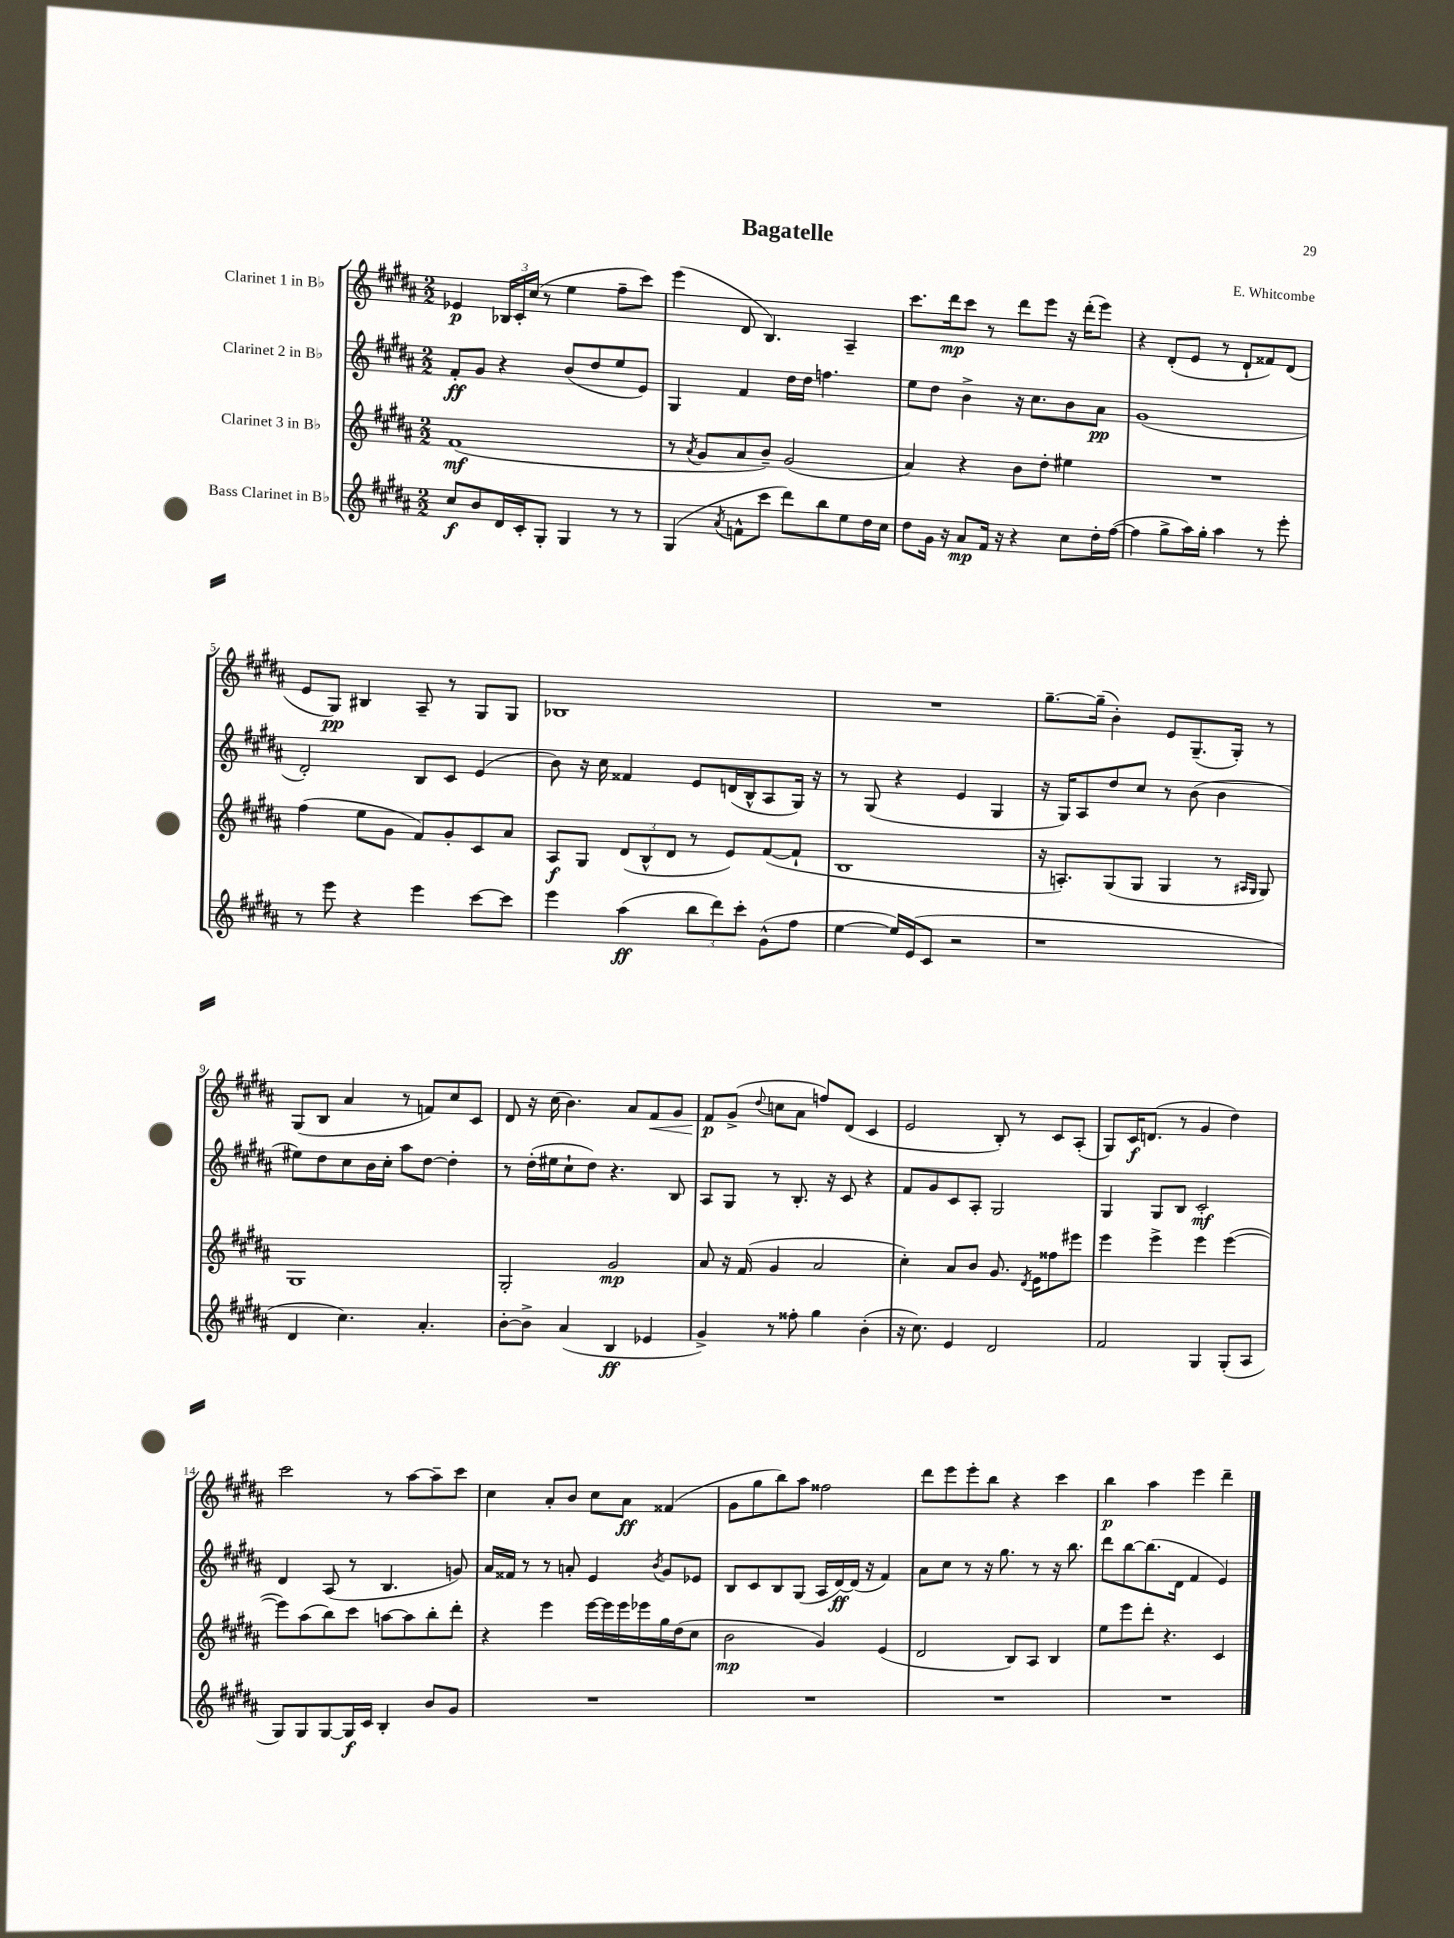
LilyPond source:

\header { title = "Bagatelle" composer = "E. Whitcombe" }
<<
\new StaffGroup <<
\new Staff = "s0" \with { instrumentName = "Clarinet 1 in Bb" } {
    \clef treble \key b \major \numericTimeSignature \time 2/2
    \autoBeamOff ees'4\p \tuplet 3/2 { bes16[ cis'16-. cis''16]( } r8 e''4 fis''8[-- cis'''8]) |
    e'''4( dis'8 b4.) ais4-- |
    cis'''8.[ dis'''16\mp cis'''8] r8 dis'''8[ e'''8] r16 dis'''16[-.( e'''8]) |
    r4 dis'8[-.( e'8] r8 dis'8[-! fisis'8) dis'8]( |
    e'8[ gis8]\pp) bis4 ais8-- r8 gis8[ gis8] |
    bes1 |
    R1 |
    gis''8.[~-- gis''16]--( b'4-.) e'8[ gis8.--( gis16]-.) r8 |
    gis8[( b8] ais'4 r8 f'8[) cis''8 cis'8] |
    dis'8 r16 cis''16( b'4.) ais'8[ fis'8\< gis'8] |
    fis'8[\p\! gis'8]->( \appoggiatura { dis''8 } c''8[ ais'8] f''8[) dis'8]( cis'4 |
    e'2 b8-.) r8 cis'8[ ais8]-.( |
    gis8[) cis'16\f d'8.]( r8 gis'4 dis''4) |
    cis'''2 r8 ais''8[~ ais''8-- cis'''8] |
    cis''4 ais'8[-. b'8] cis''8[ ais'8]\ff fisis'4( |
    gis'8[ gis''8 b''8) ais''8] fisis''2 |
    dis'''8[ e'''8 e'''8-. b''8] r4 cis'''4 |
    b''4\p ais''4 e'''4 dis'''4-- \bar "|." |
}
\new Staff = "s1" \with { instrumentName = "Clarinet 2 in Bb" } {
    \clef treble \key b \major \numericTimeSignature \time 2/2
    \autoBeamOff fis'8[-.\ff gis'8] r4 b'8[( dis''8 e''8 e'8]) |
    gis4 fis'4 dis''16[ dis''16] f''4. |
    e''8[ dis''8] b'4-> r16 cis''8.[ b'8 ais'8]\pp |
    gis'1( |
    dis'2-.) b8[ cis'8] e'4( |
    b'8) r16 cis''16 fisis'4 e'8[ d'16( b16-^ ais8 gis16]) r16 |
    r8 gis8( r4 e'4 gis4 |
    r16 gis16[) ais8 dis''8 cis''8] r8 b'8( b'4 |
    eis''8[) dis''8 cis''8 b'16 cis''16]-. ais''8[ dis''8]~ dis''4-. |
    r8 dis''16[-.( eis''16 cis''8-! dis''8]) r4. b8 |
    ais8[ gis8] r8 b8.-. r16 cis'8 r4 |
    fis'8[ gis'8 cis'8 ais8]-. gis2 |
    gis4 gis8[ b8] cis'2-.\mf |
    dis'4 ais8( r8 b4. g'8) |
    ais'16[ fisis'16] r8 r8 a'8-. e'4 \acciaccatura { b'8 } gis'8[ ees'8] |
    b8[ cis'8 b8 gis8]( ais16[ dis'16~\ff) dis'16]( r16 fis'4) |
    ais'8[ cis''8] r8 r16 gis''8. r8 r16 b''8. |
    dis'''8[ b''8~ b''8.( dis'16] fis'4 e'4) \bar "|." |
}
\new Staff = "s2" \with { instrumentName = "Clarinet 3 in Bb" } {
    \clef treble \key b \major \numericTimeSignature \time 2/2
    \autoBeamOff fis'1\mf( |
    r8 \acciaccatura { ais'8 } gis'8[ ais'8 b'8]--) gis'2( |
    ais'4) r4 b'8[ dis''8]-. eis''4 |
    R1 |
    fis''4( e''8[ gis'8] fis'8[) gis'8-. cis'8 ais'8] |
    ais8[\f gis8] \tuplet 3/2 { dis'8[( b8-^ dis'8] } r8 e'8[) fis'8~( fis'8]-! |
    b1 |
    r16 a8.[-.) gis8( gis8] gis4 r8 \grace { ais16[ gis16] } gis8) |
    gis1 |
    gis2-. gis'2\mp |
    ais'8 r16 fis'16( gis'4 ais'2 |
    cis''4-.) ais'8[ b'8] gis'8. \acciaccatura { dis'8 } e'16[ fisis''8 eis'''8] |
    e'''4 e'''4-> e'''4 e'''4~( |
    e'''8[) ais''8( b''8) cis'''8] a''8[~ a''8 b''8-. dis'''8]-. |
    r4 e'''4 e'''16[~ e'''16 e'''16 ees'''16 gis''16 dis''16( cis''8] |
    b'2\mp gis'4) e'4( |
    dis'2 b8[) ais8] b4 |
    e''8[ e'''8 dis'''8]-. r4. cis'4 \bar "|." |
}
\new Staff = "s3" \with { instrumentName = "Bass Clarinet in Bb" } {
    \clef treble \key b \major \numericTimeSignature \time 2/2
    \autoBeamOff cis''8[\f b'8 dis'16 cis'16-. gis8]-. gis4 r8 r8 |
    gis4( \acciaccatura { ais'8 } f'8[-^ cis'''8] dis'''8[) b''8 e''8 dis''16 cis''16] |
    dis''8[ gis'16] r16 ais'8[\mp fis'16] r16 r4 cis''8[ dis''16-. fis''16]~( |
    fis''4 gis''8[-> ais''16) gis''16]-. ais''4 r8 e'''8-. |
    r8 e'''8 r4 e'''4 cis'''8[~ cis'''8] |
    e'''4 ais''4\ff( \tuplet 3/2 { b''8[ dis'''8) cis'''8]-. } gis'8[-^( fis''8] |
    e''4~ e''16[) e'16( cis'8] r2 |
    r1 |
    dis'4 cis''4.) ais'4.-. |
    b'8[~-. b'8]-> ais'4( b4\ff ees'4 |
    gis'4->) r8 fisis''8-. gis''4 b'4-.( |
    r16 cis''8.) e'4 dis'2 |
    fis'2 gis4 gis8[-.( ais8] |
    gis8[) gis8 gis8~ gis16\f cis'16] b4-. b'8[ gis'8] |
    R1 |
    R1 |
    R1 |
    R1 \bar "|." |
}
>>
>>
